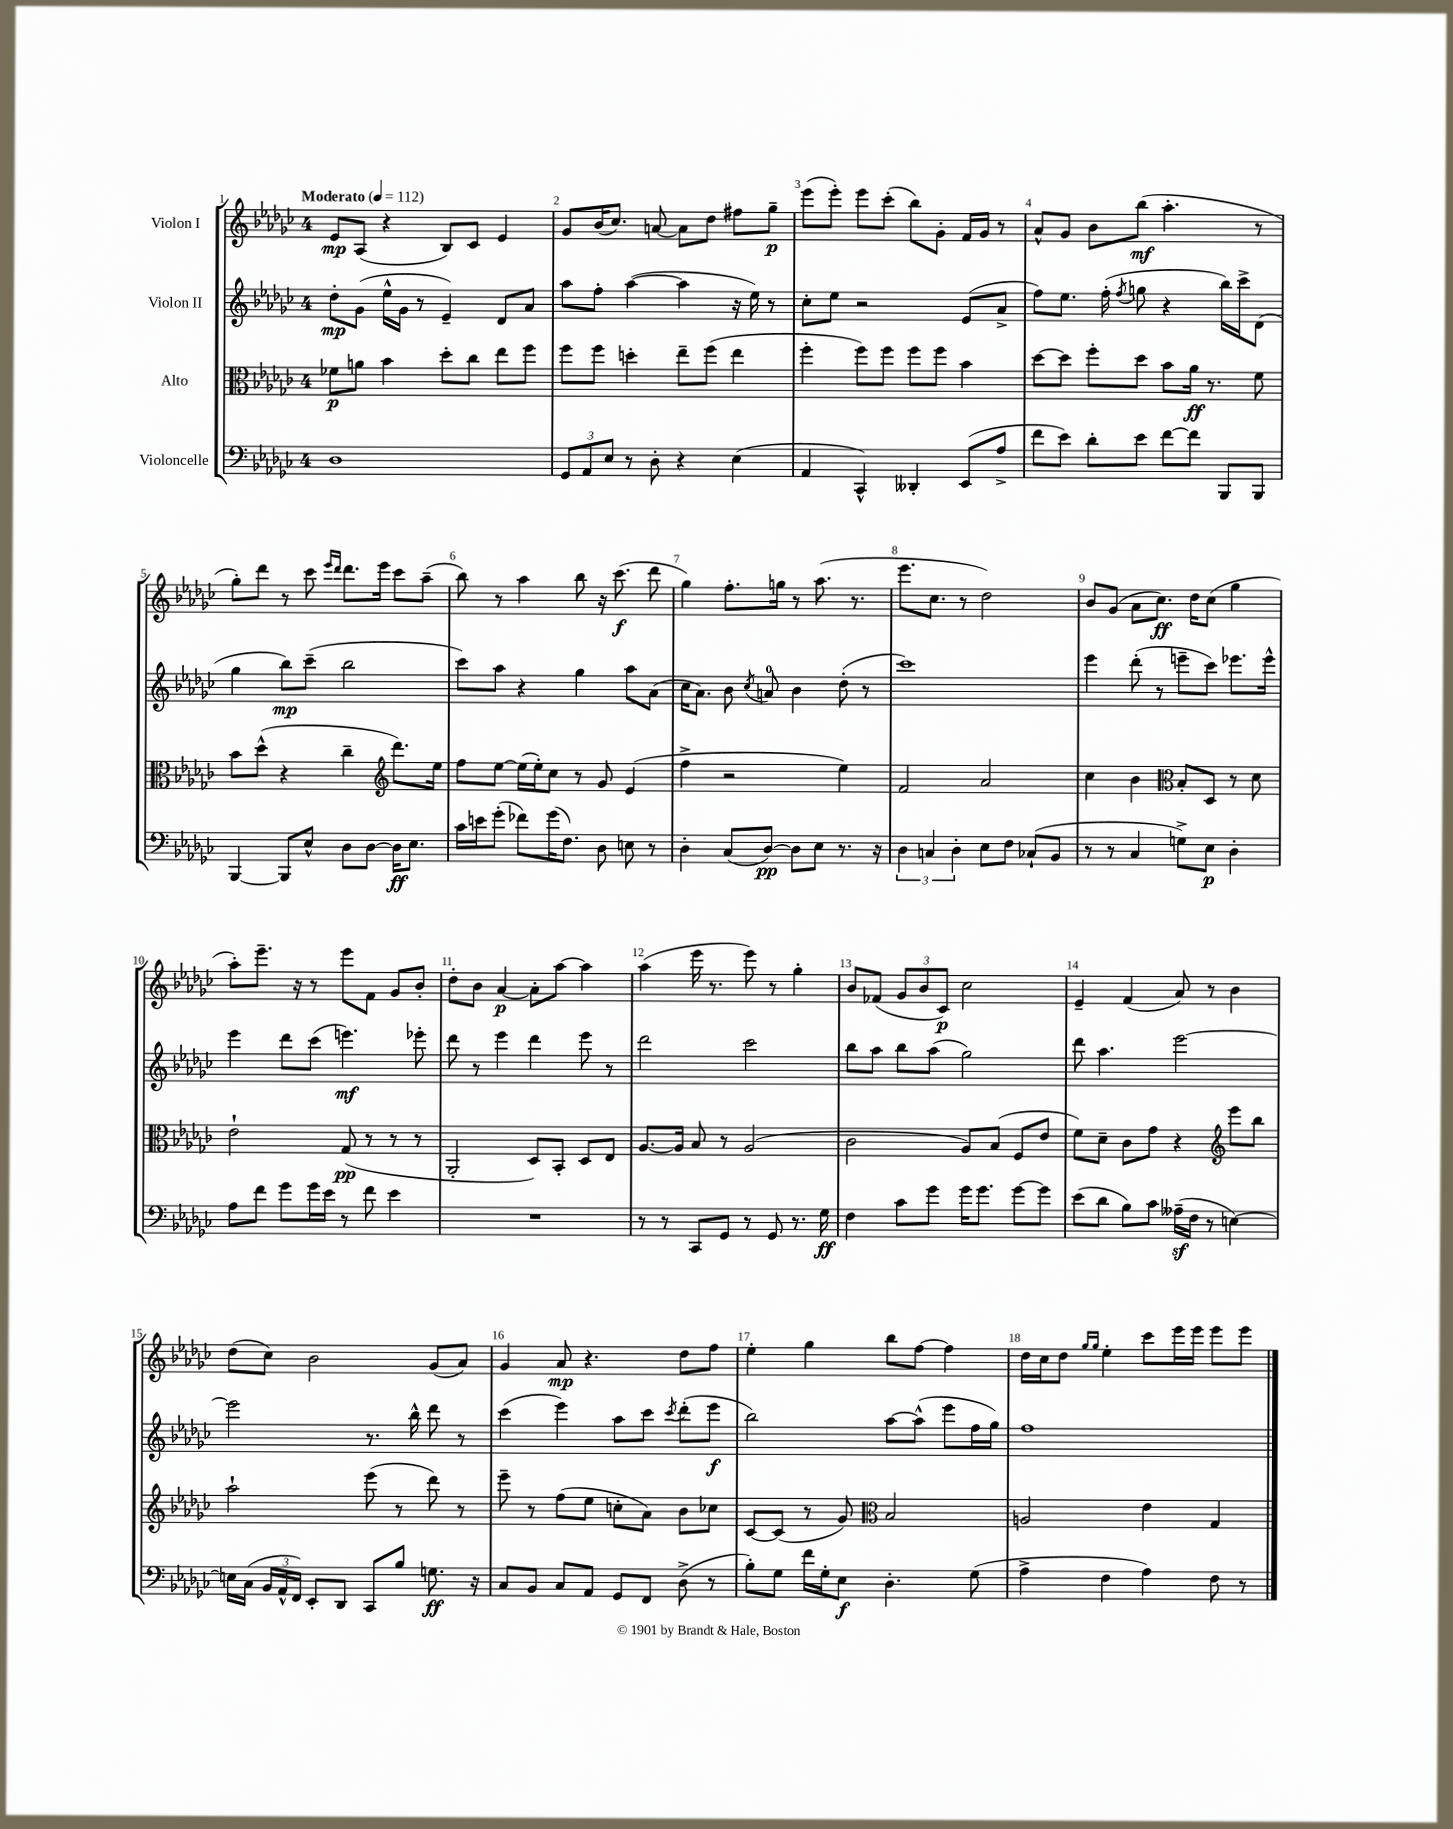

**kern	**kern	**kern	**kern
*staff4	*staff3	*staff2	*staff1
*clefF4	*clefC3	*clefG2	*clefG2
*k[b-e-a-d-g-c-]	*k[b-e-a-d-g-c-]	*k[b-e-a-d-g-c-]	*k[b-e-a-d-g-c-]
*M4/4	*M4/4	*M4/4	*M4/4
*MM112	*MM112	*MM112	*MM112
1D-	8f-	8dd-'	8e-
.	8a	(8g-	(8A-
.	4b-	16ee-^^	4r
.	.	16g-	.
.	.	8r	.
.	8dd-'	4e-~)	8B-)
.	8cc-	.	8c-
.	8ee-	8d-	4e-
.	8ff	8a-	.
=	=	=	=
12GG-	8ff	8aa-	8g-
12AA-	.	.	.
.	8ff	8ff'	(16b-
12E-	.	.	.
.	.	.	8.cc-)
8r	4dd'	([4aa-	.
8D-'	.	.	[8a
4r	8ee-~	4aa-]	8a]
.	(8ff	.	8dd-
(4E-	4ee-	16r	8ff#
.	.	16ee-)	.
.	.	8r	8gg-~
=	=	=	=
4AA-	4ff'	8cc-'	(8eee-
.	.	8ee-	8eee-')
4CC-^^)	8ff)	2r	8eee-
.	8ff	.	(8ccc-'
4DD--'	8ff	.	8bb-)
.	8ff	.	8g-'
(8EE-	4b-	(8e-	16f
.	.	.	16g-
8A-^	.	8a-^	8r
=	=	=	=
8f	[8dd-	8ff)	8a-^^
8e-)	8dd-]	8.ee-	8g-
8d-'	8ff'	.	8b-
.	.	(16ff'	.
.	.	8qff	.
8e-	8dd-	8gg	(8bb-
[8f	8b-	4r	4.aa-'
8f]	16a-	.	.
.	8.r	.	.
8BBB-	.	16bb-)	.
.	.	16ccc-^	.
8BBB-	8f	(8d-	8r
=	=	=	=
[4BBB-	8b-	4gg-	8gg-')
.	(8dd-^^	.	8ddd-
8BBB-]	4r	8bb-)	8r
8E-^^	.	(8ccc-~	8ccc-
.	.	.	16qqeee-
.	.	.	16qqddd-
8D-	4cc-~	2bb-	8.ddd-
[8D-	.	.	.
.	.	.	16eee-
*	*clefG2	*	*
16D-]	8.ddd-)	.	8ccc-
8.E-	.	.	.
.	.	.	(8aa-~
.	16ee-	.	.
=	=	=	=
16c-	8ff	8ccc-)	8bb-)
16e	.	.	.
(8g-'	[8ee-	8aa-	8r
8f-)	(16ee-]	4r	4aa-
.	16ee-')	.	.
(16g-	8cc-	.	.
8.F)	.	.	.
.	8r	4gg-	8bb-
8D-	8g-	.	16r
.	.	.	(8.ccc-
8E	(4e-	8aa-	.
8r	.	(8a-	8ddd-
=	=	=	=
4D-'	4ff^	16cc-	4gg-)
.	.	8.a-)	.
(8C-	2r	8b-	8.ff'
.	.	8qcc-	.
[8D-)	.	8a	.
.	.	.	16gg
8D-]	.	4b-	8r
8E-	.	.	(8.aa-
8.r	4ee-)	(8dd-'	.
.	.	.	8.r
.	.	8r	.
16r	.	.	.
=	=	=	=
6D-	2f	1ccc-)	8.eee-
6C	.	.	.
.	.	.	8.cc-
6D-'	.	.	.
.	.	.	8r
8E-	2a-	.	2dd-)
8F	.	.	.
(8C-`	.	.	.
8BB-	.	.	.
=	=	=	=
8r	4cc-	4eee-	8b-
8r	.	.	(8g-
4C-	4b-	(8ddd-'	8a-
.	.	8r	8.cc-)
*	*clefC3	*	*
8G^)	8B-'	8eee~	.
.	.	.	16dd-
8E-	8D-	8ccc-)	(8cc-
4D-'	8r	8.eee-	4gg-
.	8d-	.	.
.	.	16eee-^^	.
=	=	=	=
8A-	2e-`	4eee-	8aa-')
8f	.	.	8.eee-~
8g-	.	8ddd-	.
.	.	.	16r
16g-	.	(8ccc-	8r
16e-	.	.	.
8r	(8G-	4.eee)	8eee-
8f	8r	.	8f
4e-	8r	.	8g-
.	8r	8eee-'	8b-'
=	=	=	=
1r	2AA-'	8ddd-	8dd-'
.	.	8r	8b-
.	.	4eee-	[4a-
.	8D-)	4ddd-	8a-']
.	8BB-'	.	[8aa-
.	8D-	8eee-	4aa-]
.	8E-	8r	.
=	=	=	=
8r	[8.A-	2ddd-	(4aa-
8r	.	.	.
.	16A-]	.	.
8CC-	8B-	.	16eee-
.	.	.	8.r
8GG-	8r	.	.
8r	(2A-	2ccc-	8eee-)
8GG-	.	.	8r
8.r	.	.	4gg-'
16G-	.	.	.
=	=	=	=
4F	2c-	8bb-	8b-
.	.	8aa-	(8f-
8c-	.	8bb-	12g-
.	.	.	12b-
8g-	.	(8aa-	.
.	.	.	12c-)
16g-	8A-)	2gg-)	2cc-
8.g-	.	.	.
.	(8B-	.	.
[8g-	8F	.	.
8g-]	8e-	.	.
=	=	=	=
(8e-	8f)	8ddd-	4e-~
8d-	8d-~	4.aa-	.
8B-)	8c-	.	(4f
8c-	8g-	.	.
(16A--~	4r	[2eee-	8a-)
16F	.	.	.
8r	.	.	8r
*	*clefG2	*	*
[4E)	8eee-	.	4b-
.	8bb-	.	.
=	=	=	=
16E]	2aa-`	2eee-]	(8dd-
(16C-	.	.	.
24BB-	.	.	8cc-)
24AA-^^	.	.	.
24FF)	.	.	.
8EE-'	.	.	2b-
8DD-	.	.	.
8CC-	(8eee-	8.r	.
8B-	8r	.	.
.	.	16bb-^^	.
8.G	8ddd-)	8ddd-	(8g-
.	8r	8r	8a-)
16r	.	.	.
=	=	=	=
8C-	8eee-~	(4ccc-	4g-
8BB-	8r	.	.
8C-	(8ff	4eee-)	8a-
8AA-	8ee-	.	4.r
8GG-	8cc'	8aa-	.
8FF	8a-)	8ccc-	.
.	.	8qccc-	.
(8D-^	8b-	(8ddd-'	8dd-
8r	8cc-	8eee-	8ff
=	=	=	=
8B-')	[8c-	2bb-)	4ee-'
8G-	(8c-]	.	.
16f	8r	.	4gg-
16G-'	.	.	.
8E-	8g-)	.	.
*	*clefC3	*	*
4.D-'	2B-	[8aa-	8bb-
.	.	(8aa-^^]	[8ff
.	.	8eee-	4ff]
(8G-	.	16ff	.
.	.	16gg-)	.
=	=	=	=
4A-^	2A	1ff	16dd-
.	.	.	16cc-
.	.	.	8dd-
.	.	.	16qqgg-
.	.	.	16qqgg-
4F	.	.	4ee-'
4A-)	4e-	.	8ccc-
.	.	.	16eee-
.	.	.	16eee-
8F	4G-	.	8eee-
8r	.	.	8eee-
==	==	==	==
*-	*-	*-	*-
